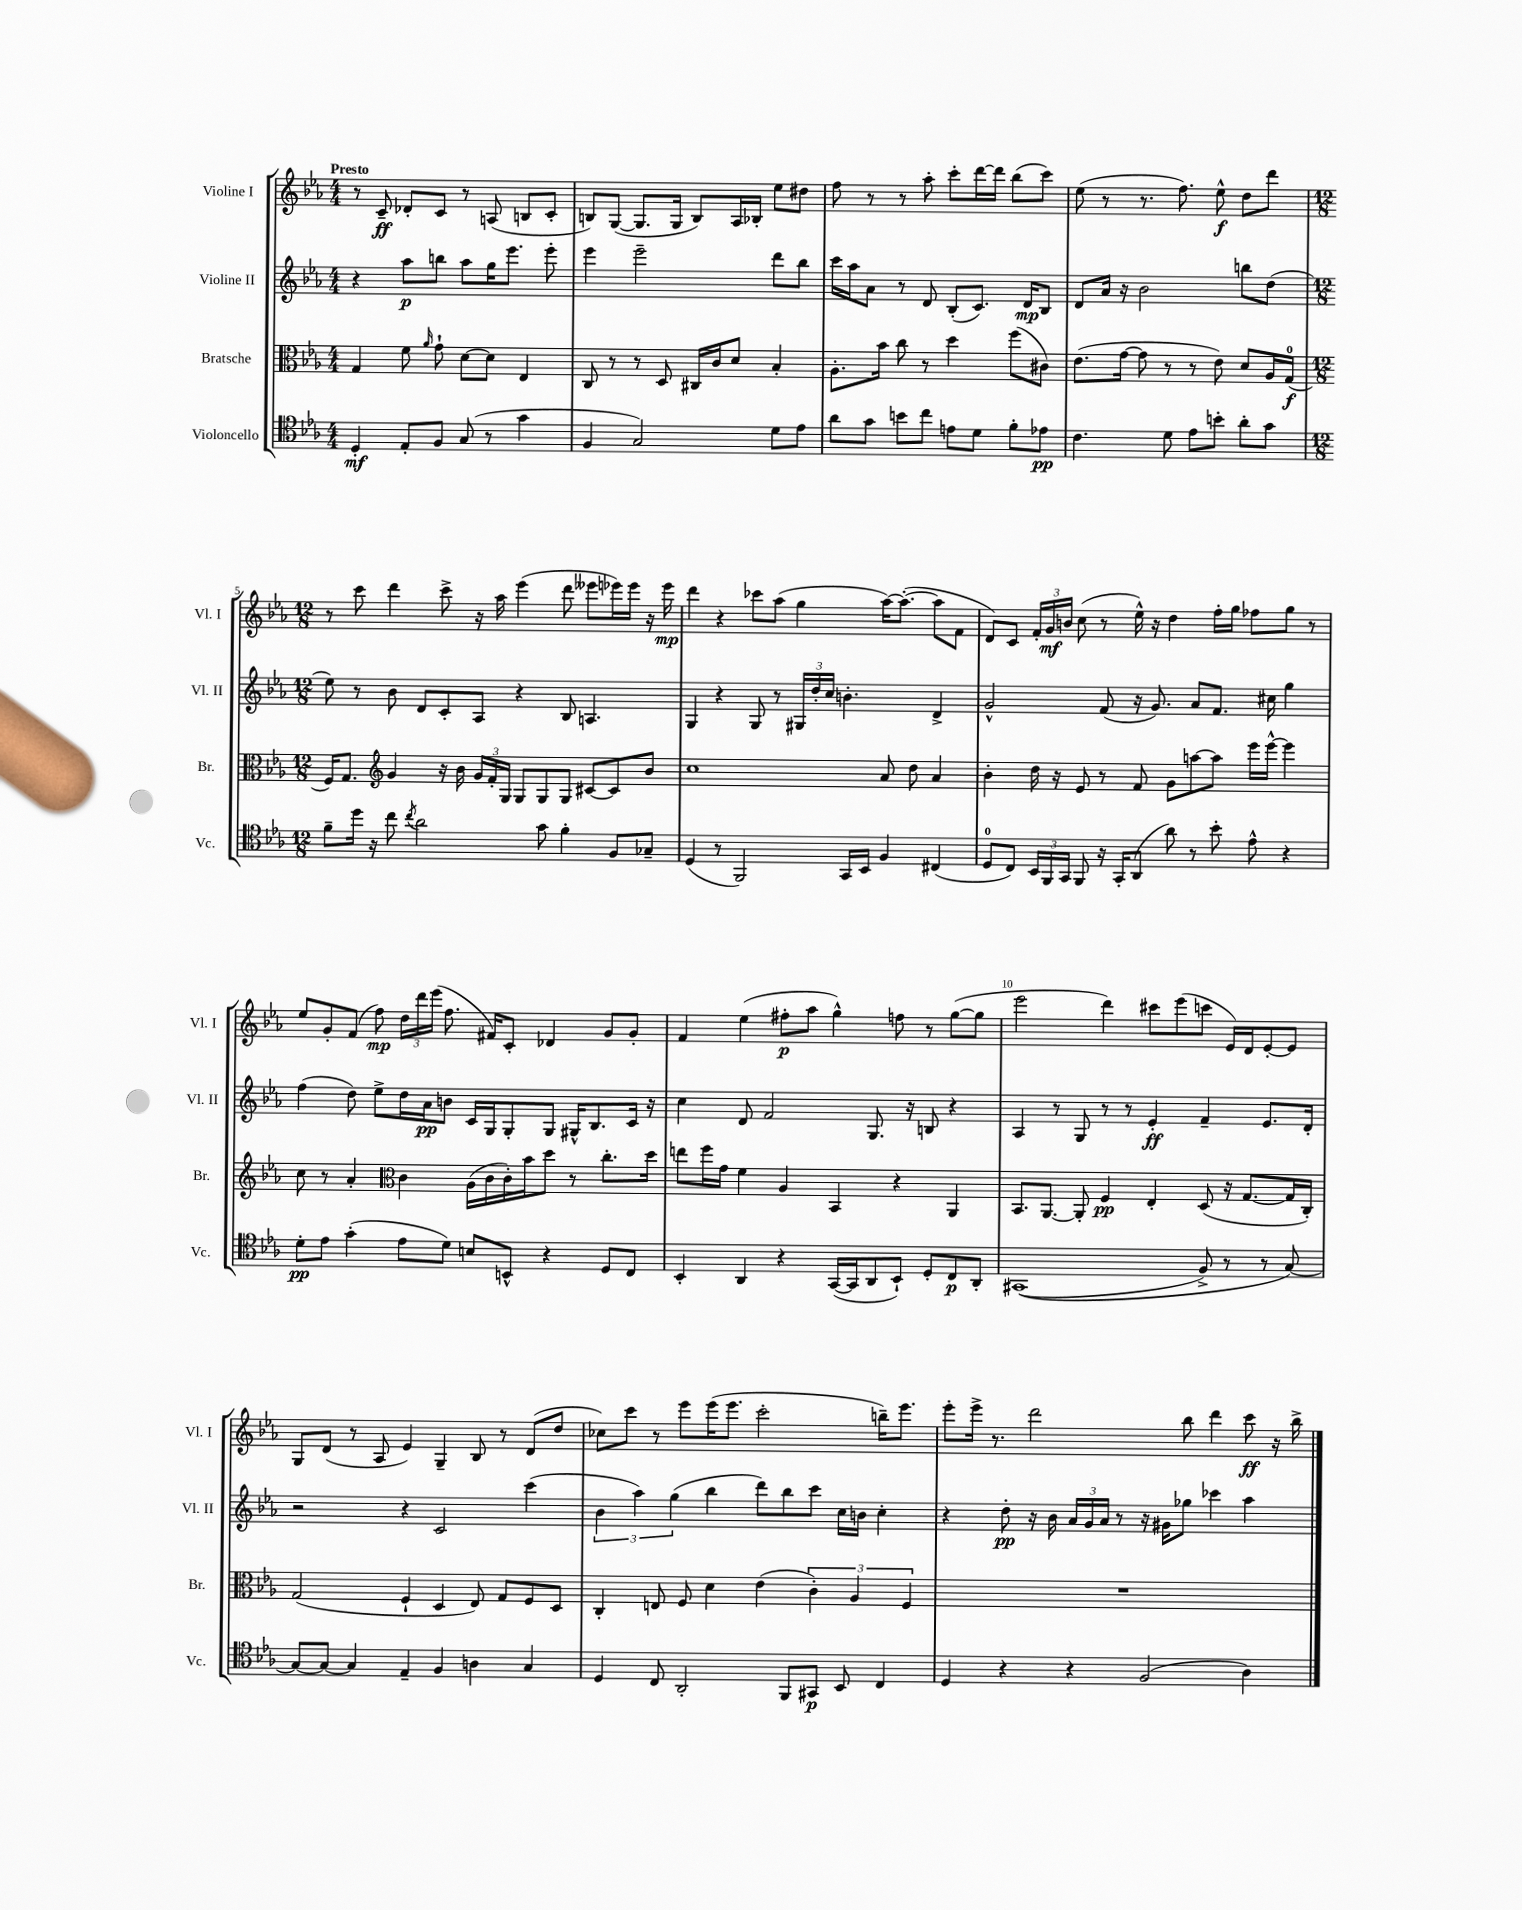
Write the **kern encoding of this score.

**kern	**dynam	**kern	**dynam	**kern	**dynam	**kern	**dynam
*part4	*part4	*part3	*part3	*part2	*part2	*part1	*part1
*staff4	*staff4	*staff3	*staff3	*staff2	*staff2	*staff1	*staff1
*I"Violoncello	*	*I"Bratsche	*	*I"Violine II	*	*I"Violine I	*
*I'Vc.	*	*I'Br.	*	*I'Vl. II	*	*I'Vl. I	*
*clefC4	*	*clefC3	*	*clefG2	*	*clefG2	*
*k[b-e-a-]	*	*k[b-e-a-]	*	*k[b-e-a-]	*	*k[b-e-a-]	*
*M4/4	*	*M4/4	*	*M4/4	*	*M4/4	*
=1	=1	=1	=1	=1	=1	=1	=1
!	!	!	!	!	!	!LO:TX:a:B:t=Presto	!
4D'/	mf	4G/	.	4r	.	8r	.
.	.	.	.	.	.	8c~/	ff
8E-'/L	.	8f\	.	8aa-\L	p	8d-X'/L	.
.	.	16qqa-/	.	.	.	.	.
8F/J	.	8g`\	.	8bbn\J	.	8c/J	.
(8G/	.	[8d\L	.	8aa-\L	.	8r	.
8r	.	8d\J]	.	16gg\K	.	(8An/	.
.	.	.	.	8.eee-\J	.	.	.
4g\	.	4E-/	.	.	.	8Bn/L	.
.	.	.	.	8eee-'\	.	8c'/J	.
=2	=2	=2	=2	=2	=2	=2	=2
4F/	.	8C/	.	4eee-\	.	8Bn/L)	.
.	.	8r	.	.	.	([8G/J	.
2G/)	.	8r	.	2eee-~\	.	8.G/L]	.
.	.	8D/	.	.	.	.	.
.	.	.	.	.	.	16G/Jk	.
.	.	16C#X/LL	.	.	.	8B/L)	.
.	.	16c/J	.	.	.	.	.
.	.	8d/J	.	.	.	16A-/L	.
.	.	.	.	.	.	16B-X'/JJ	.
8d\L	.	4B-'/	.	8ddd\L	.	8ee-\L	.
8e-\J	.	.	.	8bb-\J	.	8dd#X\J	.
=3	=3	=3	=3	=3	=3	=3	=3
8a-\L	.	8.A-'\L	.	16ccc\LL	.	8ff\	.
.	.	.	.	16aa-\J	.	.	.
8g\J	.	.	.	8a-\J	.	8r	.
.	.	16b-\Jk	.	.	.	.	.
8bn\L	.	8cc\	.	8r	.	8r	.
8cc\J	.	8r	.	8d/	.	8aa-'\	.
8en\L	.	4dd\	.	(8B-'/L	.	8ccc'\L	.
8d\J	.	.	.	8.c/J)	.	[16ddd\L	.
.	.	.	.	.	.	16ddd\JJ]	.
8f'\L	.	(8ff\L	.	.	.	(8bb-\L	.
.	.	.	.	16d/KL	mp	.	.
8e-X\J	pp	8c#X\J)	.	8B-/J	.	8ccc\J)	.
=4	=4	=4	=4	=4	=4	=4	=4
4.c\	.	(8.e-\L	.	8d/L	.	(8ee-\	.
.	.	.	.	16a-/Jk	.	8r	.
.	.	[16g\Jk	.	16r	.	.	.
.	.	8g\]	.	2b-\	.	8.r	.
8d\	.	8r	.	.	.	.	.
.	.	.	.	.	.	8.ff\)	.
8e-\L	.	8r	.	.	.	.	.
8bn'\J	.	8e-\)	.	.	.	8ee-^^\	f
8a-'\L	.	8d/L	.	8bbn\L	.	8dd\L	.
8g\J	.	16A-/L	.	(8dd\J	.	8ddd\J	.
.	.	(16G/JJ	f	.	.	.	.
!!LO:LB:g=z
=5	=5	=5	=5	=5	=5	=5	=5
*M12/8	*	*M12/8	*	*M12/8	*	*M12/8	*
8f~\L	.	16F/KL)	.	8ee-\)	.	8r	.
.	.	8.G/J	.	.	.	.	.
16dd\Jk	.	.	.	8r	.	8ccc\	.
16r	.	.	.	.	.	.	.
*	*	*clefG2	*	*	*	*	*
8cc\	.	4g/	.	8b-\	.	4ddd\	.
8qcc/	.	.	.	.	.	.	.
2a-\	.	.	.	8d/L	.	.	.
.	.	16r	.	8c'/	.	8ccc^\	.
.	.	16b-\	.	.	.	.	.
.	.	24g/LL	.	8A-/J	.	16r	.
.	.	24f'/	.	.	.	.	.
.	.	.	.	.	.	16aa-\	.
.	.	24G/JJ	.	.	.	.	.
.	.	8G/L	.	4r	.	(4eee-\	.
8g\	.	8G/	.	.	.	.	.
4f'\	.	8G/J	.	8B-/	.	8ddd\	.
.	.	[8c#X/L	.	4.An/	.	8eee--X\L	.
8F/L	.	8c#/]	.	.	.	16eee-X\L)	.
.	.	.	.	.	.	16eee-\JJ	.
8G-X~/J	.	8b-/J	.	.	.	16r	.
.	.	.	.	.	.	16eee-\	mp
=6	=6	=6	=6	=6	=6	=6	=6
(4D/	.	1cc	.	4G/	.	4ddd\	.
8r	.	.	.	4r	.	4r	.
2FF/)	.	.	.	.	.	.	.
.	.	.	.	8G/	.	8ccc-X\L	.
.	.	.	.	8r	.	(8aa-\J	.
.	.	.	.	24G#X/LL	.	4gg\	.
.	.	.	.	24dd'/	.	.	.
.	.	.	.	24cc/JJ	.	.	.
16GG/LL	.	.	.	4.bn'\	.	.	.
16BB-/JJ	.	.	.	.	.	.	.
4F/	.	8a-/	.	.	.	[16aa-\KL)	.
.	.	.	.	.	.	(8.aa-'\J_	.
.	.	8dd\	.	.	.	.	.
(4C#X/	.	4a-/	.	4d^/	.	8aa-\L]	.
.	.	.	.	.	.	8f\J	.
=7	=7	=7	=7	=7	=7	=7	=7
8D/L	.	4b-'\	.	2g^^/	.	8d/L)	.
8C/J)	.	.	.	.	.	8c/J	.
24BB-/LL	.	16dd\	.	.	.	24f'/LL	.
24FF/	.	.	.	.	.	24g/	mf
.	.	16r	.	.	.	.	.
24GG/JJ	.	.	.	.	.	24bn/JJ	.
8FF/	.	8e-/	.	.	.	(8cc\	.
16r	.	8r	.	(8f/	.	8r	.
16GG'/KL	.	.	.	.	.	.	.
(8AA-/J	.	8f/	.	16r	.	16ee-^^\)	.
.	.	.	.	8.g/)	.	16r	.
8a-\)	.	8g\L	.	.	.	4dd\	.
8r	.	[8aan\	.	8a-/L	.	.	.
8b-'\	.	8aa\J]	.	8.f/J	.	16ff'\LL	.
.	.	.	.	.	.	16gg\JJ	.
8e-^^\	.	16eee-\LL	.	.	.	8ff-X\L	.
.	.	[16eee-^^\JJ	.	16cc#X\	.	.	.
4r	.	4eee-\]	.	4gg\	.	8gg\J	.
.	.	.	.	.	.	8r	.
!!LO:LB:g=z
=8	=8	=8	=8	=8	=8	=8	=8
8d'\L	pp	8cc\	.	(4ff\	.	8ee-/L	.
8e-\J	.	8r	.	.	.	8g'/	.
(4g'\	.	4a-'/	.	8dd\)	.	(8f/J	.
.	.	.	.	8ee-^\L	.	8ff\)	mp
*	*	*clefC3	*	*	*	*	*
8e-\L	.	4c\	.	16dd\L	.	24dd\LL	.
.	.	.	.	.	.	24ddd\	.
.	.	.	.	16a-\J	pp	.	.
.	.	.	.	.	.	(24eee-\JJ	.
8d\J)	.	.	.	8bn\J	.	8.ff\	.
8Bn/L	.	(16A-\LL	.	16c/LL	.	.	.
.	.	16c\	.	16G/J	.	16f#X/KL)	.
8BBn^^/J	.	16c'\)	.	8G'/	.	8c'/J	.
.	.	16b-\J	.	.	.	.	.
4r	.	8dd\J	.	8G/J	.	4d-X/	.
.	.	8r	.	16G#X^^/KL	.	.	.
.	.	.	.	8.B-/	.	.	.
8D/L	.	8.cc'\L	.	.	.	8g/L	.
8C/J	.	.	.	16c/Jk	.	8g'/J	.
.	.	16dd\Jk	.	16r	.	.	.
=9	=9	=9	=9	=9	=9	=9	=9
4BB-'/	.	8een\L	.	4cc\	.	4f/	.
.	.	16ff\L	.	.	.	.	.
.	.	16g\JJ	.	.	.	.	.
4AA-/	.	4f\	.	8d/	.	(4ee-\	.
.	.	.	.	2f/	.	.	.
4r	.	4A-/	.	.	.	8ff#X'\L	p
.	.	.	.	.	.	8aa-\J	.
([16GG/LL	.	4BB-/	.	.	.	4gg^^\)	.
16GG/J]	.	.	.	.	.	.	.
8AA-/	.	.	.	8.G/	.	.	.
8BB-`/J)	.	4r	.	.	.	8ffn\	.
.	.	.	.	16r	.	.	.
8D'/L	.	.	.	8Bn/	.	8r	.
8C/	p	4AA-/	.	4r	.	([8gg\L	.
8AA-'/J	.	.	.	.	.	8gg\J]	.
=10	=10	=10	=10	=10	=10	=10	=10
((1GG#X	.	8.BB-/L	.	4A-/	.	2eee-\	.
.	.	[8.AA-/J	.	.	.	.	.
.	.	.	.	8r	.	.	.
.	.	8AA-'/]	.	8G/	.	.	.
.	.	4F/	pp	8r	.	4ddd\)	.
.	.	.	.	8r	.	.	.
.	.	4E-'/	.	4e-'/	ff	8ccc#X\L	.
.	.	.	.	.	.	(8eee-\	.
8F^/)	.	(8D/	.	4f~/	.	8cccn\J	.
8r	.	16r	.	.	.	16e-/LL)	.
.	.	[8.G/L	.	.	.	16d/J	.
8r	.	.	.	8.e-/L	.	[8e-'/	.
[8G/)	.	16G/L]	.	.	.	8e-/J]	.
.	.	16C'/JJ)	.	16d'/Jk	.	.	.
!!LO:LB:g=z
=11	=11	=11	=11	=11	=11	=11	=11
8G/L_	.	(2G/	.	2r	.	8G/L	.
8G/J_	.	.	.	.	.	(8d/J	.
4G/]	.	.	.	.	.	8r	.
.	.	.	.	.	.	8A-/	.
4E-~/	.	4F`/	.	4r	.	4e-/)	.
4F/	.	4D/	.	2c/	.	4G~/	.
4An\	.	8E-/)	.	.	.	8B-/	.
.	.	8G/L	.	.	.	8r	.
4G/	.	8F/	.	(4ccc\	.	(8d/L	.
.	.	8D/J	.	.	.	8dd/J	.
=12	=12	=12	=12	=12	=12	=12	=12
4D/	.	4C'/	.	6b-\	.	8cc-X\L)	.
.	.	.	.	.	.	8ccc\J	.
.	.	.	.	6aa-\)	.	.	.
8C/	.	8En/	.	.	.	8r	.
.	.	.	.	(6gg\	.	.	.
2AA-'/	.	8F/	.	.	.	8eee-\L	.
.	.	4d\	.	4bb-\	.	(16eee-\K	.
.	.	.	.	.	.	8.eee-\J	.
.	.	(4e-\	.	8ddd\L)	.	2ccc'\	.
8FF/L	.	.	.	8bb-\	.	.	.
8GG#X/J	p	6c'\)	.	8ccc\J	.	.	.
8BB-/	.	.	.	16cc\LL	.	.	.
.	.	6A-/	.	.	.	.	.
.	.	.	.	16bn\JJ	.	.	.
4C/	.	.	.	4cc'\	.	16bbn~\KL)	.
.	.	.	.	.	.	8.eee-\J	.
.	.	6F/	.	.	.	.	.
=13	=13	=13	=13	=13	=13	=13	=13
4D/	.	1.r	.	4r	.	8eee-'\L	.
.	.	.	.	.	.	16eee-^\Jk	.
.	.	.	.	.	.	8.r	.
4r	.	.	.	8dd'\	pp	.	.
.	.	.	.	16r	.	2ddd\	.
.	.	.	.	16b-\	.	.	.
4r	.	.	.	24a-/LL	.	.	.
.	.	.	.	24g/	.	.	.
.	.	.	.	24a-/JJ	.	.	.
.	.	.	.	8r	.	.	.
(2F/	.	.	.	16r	.	.	.
.	.	.	.	16g#X\KL	.	.	.
.	.	.	.	8gg-X\J	.	8bb-\	.
.	.	.	.	4ccc-X\	.	4ddd\	.
4A-\)	.	.	.	4aa-\	.	8ccc\	ff
.	.	.	.	.	.	16r	.
.	.	.	.	.	.	16bb-^\	.
==	==	==	==	==	==	==	==
*-	*-	*-	*-	*-	*-	*-	*-
